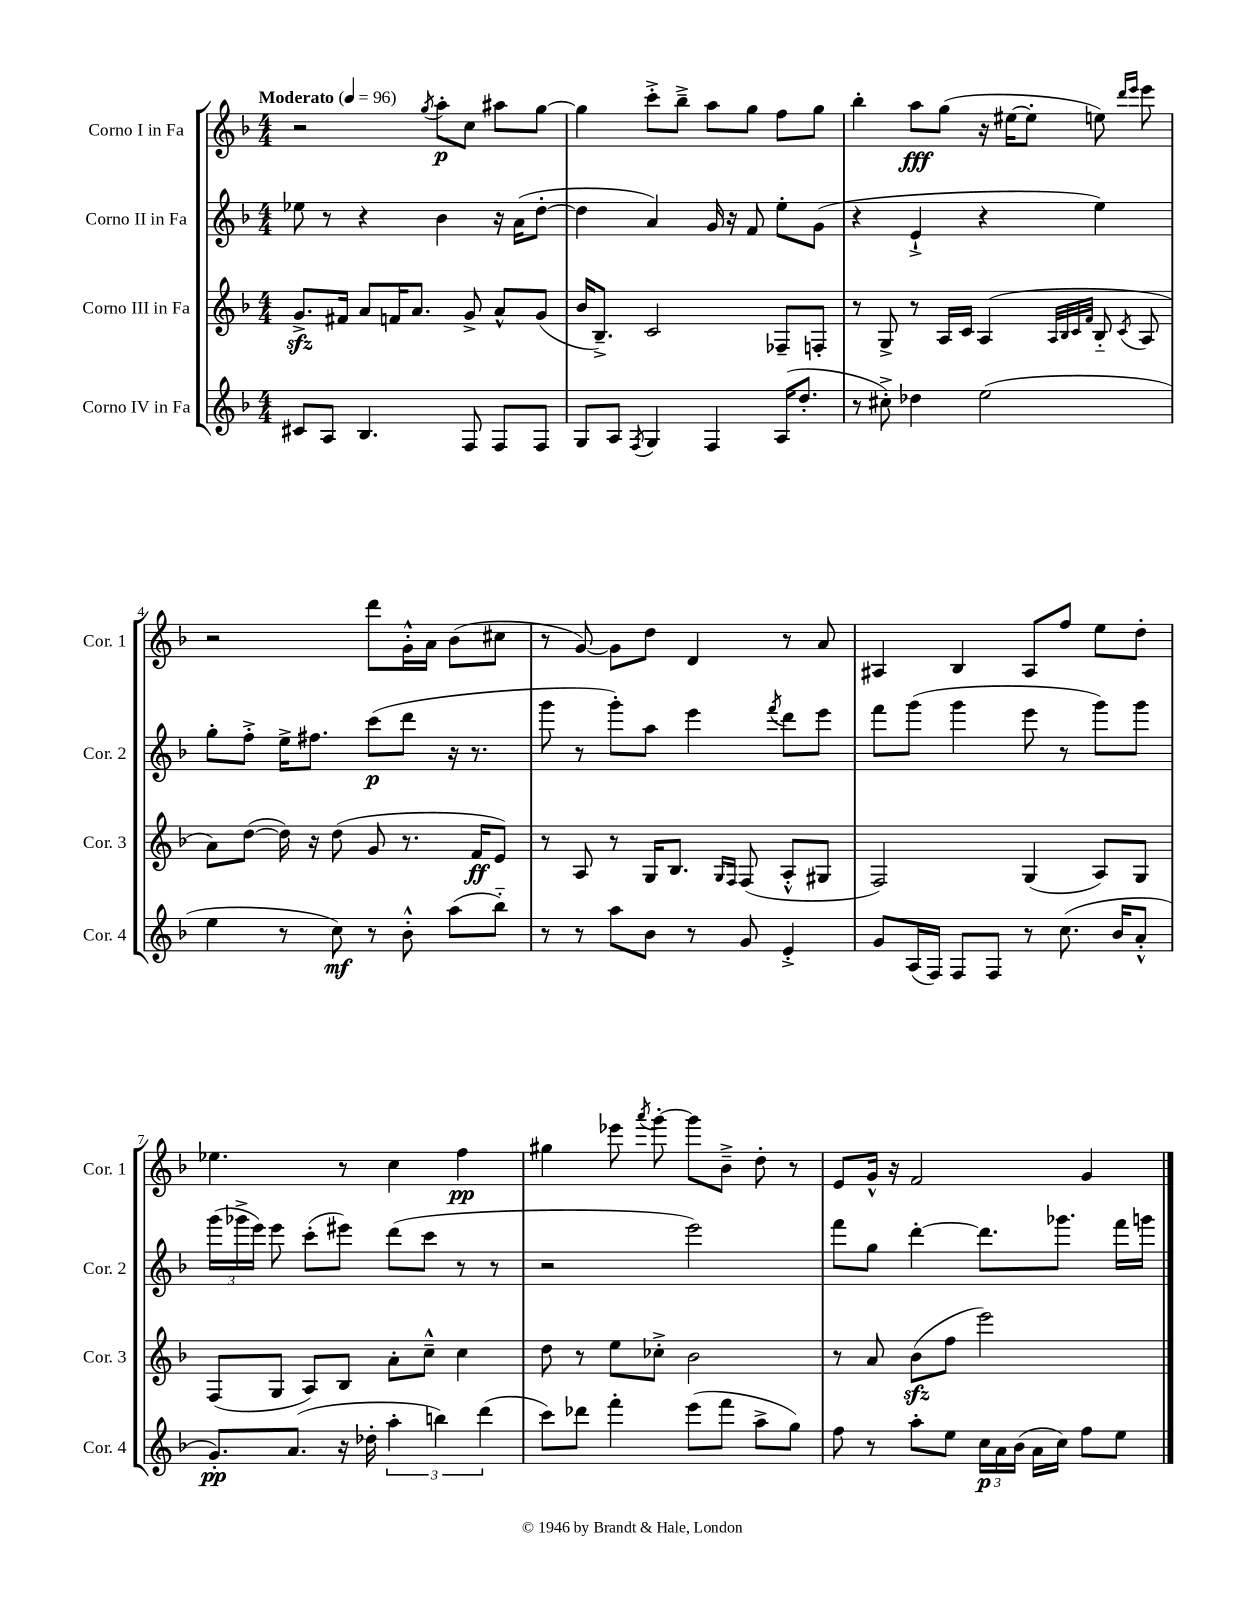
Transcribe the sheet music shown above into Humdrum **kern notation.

**kern	**dynam	**kern	**dynam	**kern	**dynam	**kern	**dynam
*part4	*part4	*part3	*part3	*part2	*part2	*part1	*part1
*staff4	*staff4	*staff3	*staff3	*staff2	*staff2	*staff1	*staff1
*I"Corno IV in Fa	*	*I"Corno III in Fa	*	*I"Corno II in Fa	*	*I"Corno I in Fa	*
*I'Cor. 4	*	*I'Cor. 3	*	*I'Cor. 2	*	*I'Cor. 1	*
*clefG2	*	*clefG2	*	*clefG2	*	*clefG2	*
*k[b-]	*	*k[b-]	*	*k[b-]	*	*k[b-]	*
*M4/4	*	*M4/4	*	*M4/4	*	*M4/4	*
*MM96	*	*MM96	*	*MM96	*	*MM96	*
=1	=1	=1	=1	=1	=1	=1	=1
!	!	!	!	!	!	!LO:TX:a:B:t=Moderato	!
8c#X/L	.	8.gzz^/L	.	8ee-X\	.	2r	.
8A/J	.	.	.	8r	.	.	.
.	.	16f#X/Jk	.	.	.	.	.
4.B-/	.	8a/L	.	4r	.	.	.
.	.	16fn/K	.	.	.	.	.
.	.	8.a/J	.	.	.	.	.
.	.	.	.	.	.	8qgg/	.
.	.	.	.	4b-\	.	8aa'\L	p
8F/	.	8g^/	.	.	.	8cc\J	.
8F/L	.	8a^^/L	.	16r	.	8aa#X\L	.
.	.	.	.	(16a\KL	.	.	.
8F/J	.	(8g/J	.	[8dd'\J	.	[8gg\J	.
=2	=2	=2	=2	=2	=2	=2	=2
8G/L	.	16b-/KL	.	4dd\]	.	4gg\]	.
.	.	8.B-~^/J)	.	.	.	.	.
8A/J	.	.	.	.	.	.	.
8qF/	.	.	.	.	.	.	.
4G/	.	2c/	.	4a/)	.	8ccc'^\L	.
.	.	.	.	.	.	8bb-~^\J	.
4F/	.	.	.	16g/	.	8aa\L	.
.	.	.	.	16r	.	.	.
.	.	.	.	8f/	.	8gg\J	.
(16A/KL	.	8F-X~/L	.	8ee'\L	.	8ff\L	.
8.dd'/J	.	.	.	.	.	.	.
.	.	8Fn'/J	.	(8g\J	.	8gg\J	.
=3	=3	=3	=3	=3	=3	=3	=3
8r	.	8r	.	4r	.	4bb-'\	.
8cc#X'^\)	.	8G^/	.	.	.	.	.
4dd-X\	.	8r	.	4e`^/	.	8aa\L	fff
.	.	16A/LL	.	.	.	(8gg\J	.
.	.	16c/JJ	.	.	.	.	.
(2ee\	.	(4A/	.	4r	.	16r	.
.	.	.	.	.	.	[16ee#X\KL	.
.	.	.	.	.	.	8ee#'\J]	.
.	.	32qqA/LLL	.	.	.	.	.
.	.	32qqB-/	.	.	.	.	.
.	.	32qqc/	.	.	.	.	.
.	.	32qqf/JJJ	.	.	.	.	.
.	.	8B-/	.	4ee\)	.	8een\)	.
.	.	.	.	.	.	16qqddd/LL	.
.	.	8qc/	.	.	.	16qqeee/JJ	.
.	.	8A/	.	.	.	8eee\	.
!!LO:LB:g=z
=4	=4	=4	=4	=4	=4	=4	=4
4ee\	.	8a\L)	.	8gg'\L	.	2r	.
.	.	([8dd\J	.	8ff'^\J	.	.	.
8r	.	16dd\])	.	16ee^\KL	.	.	.
.	.	16r	.	8.ff#X\J	.	.	.
8cc\)	mf	(8dd\	.	.	.	.	.
8r	.	8g/	.	(8ccc\L	p	8ddd\L	.
8b-'^^\	.	8.r	.	8ddd\J	.	16g'^^\L	.
.	.	.	.	.	.	16a\JJ	.
(8aa\L	.	.	.	16r	.	(8b-\L	.
.	.	16f/KL	ff	8.r	.	.	.
8bb-\J)	.	8e/J)	.	.	.	8cc#X\J	.
=5	=5	=5	=5	=5	=5	=5	=5
8r	.	8r	.	8ggg\	.	8r	.
8r	.	8A/	.	8r	.	[8g/)	.
8aa\L	.	8r	.	8ggg'\L)	.	8g\L]	.
8b-\J	.	16G/KL	.	8aa\J	.	8dd\J	.
.	.	8.B-/J	.	.	.	.	.
8r	.	.	.	4eee\	.	4d/	.
.	.	16qqG/LL	.	.	.	.	.
.	.	16qqF/JJ	.	.	.	.	.
8g/	.	(8F/	.	.	.	.	.
.	.	.	.	8qfff/	.	.	.
4e'^/	.	8A'^^/L	.	8ddd\L	.	8r	.
.	.	8G#X/J	.	8eee\J	.	8a/	.
=6	=6	=6	=6	=6	=6	=6	=6
8g/L	.	2F/)	.	8fff\L	.	4A#X/	.
(16A/L	.	.	.	(8ggg\J	.	.	.
16F/JJ)	.	.	.	.	.	.	.
8F/L	.	.	.	4ggg\	.	4B-/	.
8F/J	.	.	.	.	.	.	.
8r	.	(4G/	.	8eee\	.	8A#/L	.
(8.cc\	.	.	.	8r	.	8ff/J	.
.	.	8A/L)	.	8ggg\L)	.	8ee\L	.
16b-/KL	.	.	.	.	.	.	.
8a'^^/J	.	8G/J	.	8ggg\J	.	8dd'\J	.
!!LO:LB:g=z
=7	=7	=7	=7	=7	=7	=7	=7
8.g'/L)	pp	(8F/L	.	(24ggg\LL	.	4.ee-X\	.
.	.	.	.	24ggg-X^\	.	.	.
.	.	.	.	24eee\JJ)	.	.	.
.	.	8G/J	.	8eee\	.	.	.
(8.a/J	.	.	.	.	.	.	.
.	.	8A/L)	.	(8ccc'\L	.	.	.
16r	.	8B-/J	.	8eee#X\J)	.	8r	.
16dd-X'\	.	.	.	.	.	.	.
6aa'\	.	8a'\L	.	(8ddd\L	.	4cc\	.
.	.	8cc~^^\J	.	8ccc\J	.	.	.
6bbn\)	.	.	.	.	.	.	.
.	.	4cc\	.	8r	.	4ff\	pp
(6ddd\	.	.	.	.	.	.	.
.	.	.	.	8r	.	.	.
=8	=8	=8	=8	=8	=8	=8	=8
8ccc\L)	.	8dd\	.	2r	.	4gg#X\	.
8ddd-X\J	.	8r	.	.	.	.	.
4fff'\	.	8ee\L	.	.	.	8eee-X\	.
.	.	.	.	.	.	8qaaa/	.
.	.	8cc-X'^\J	.	.	.	[8ggg'\	.
(8eee\L	.	2b-\	.	2eee\)	.	8ggg\L]	.
8fff\J	.	.	.	.	.	8b-~^\J	.
8aa^\L	.	.	.	.	.	8dd'\	.
8gg\J)	.	.	.	.	.	8r	.
=9	=9	=9	=9	=9	=9	=9	=9
8ff\	.	8r	.	8fff\L	.	8e/L	.
8r	.	8a/	.	8gg\J	.	16g^^/Jk	.
.	.	.	.	.	.	16r	.
8aa'\L	.	(8b-zz\L	.	[4ddd'\	.	2f/	.
8ee\J	.	8ff\J	.	.	.	.	.
24cc\LL	p	2eee\)	.	8.ddd\L]	.	.	.
24a\	.	.	.	.	.	.	.
(24b-\JJ	.	.	.	.	.	.	.
16a\LL	.	.	.	.	.	.	.
16cc\JJ)	.	.	.	8.ggg-X\J	.	.	.
8ff\L	.	.	.	.	.	4g/	.
8ee\J	.	.	.	16fff\LL	.	.	.
.	.	.	.	16gggn\JJ	.	.	.
==	==	==	==	==	==	==	==
*-	*-	*-	*-	*-	*-	*-	*-
